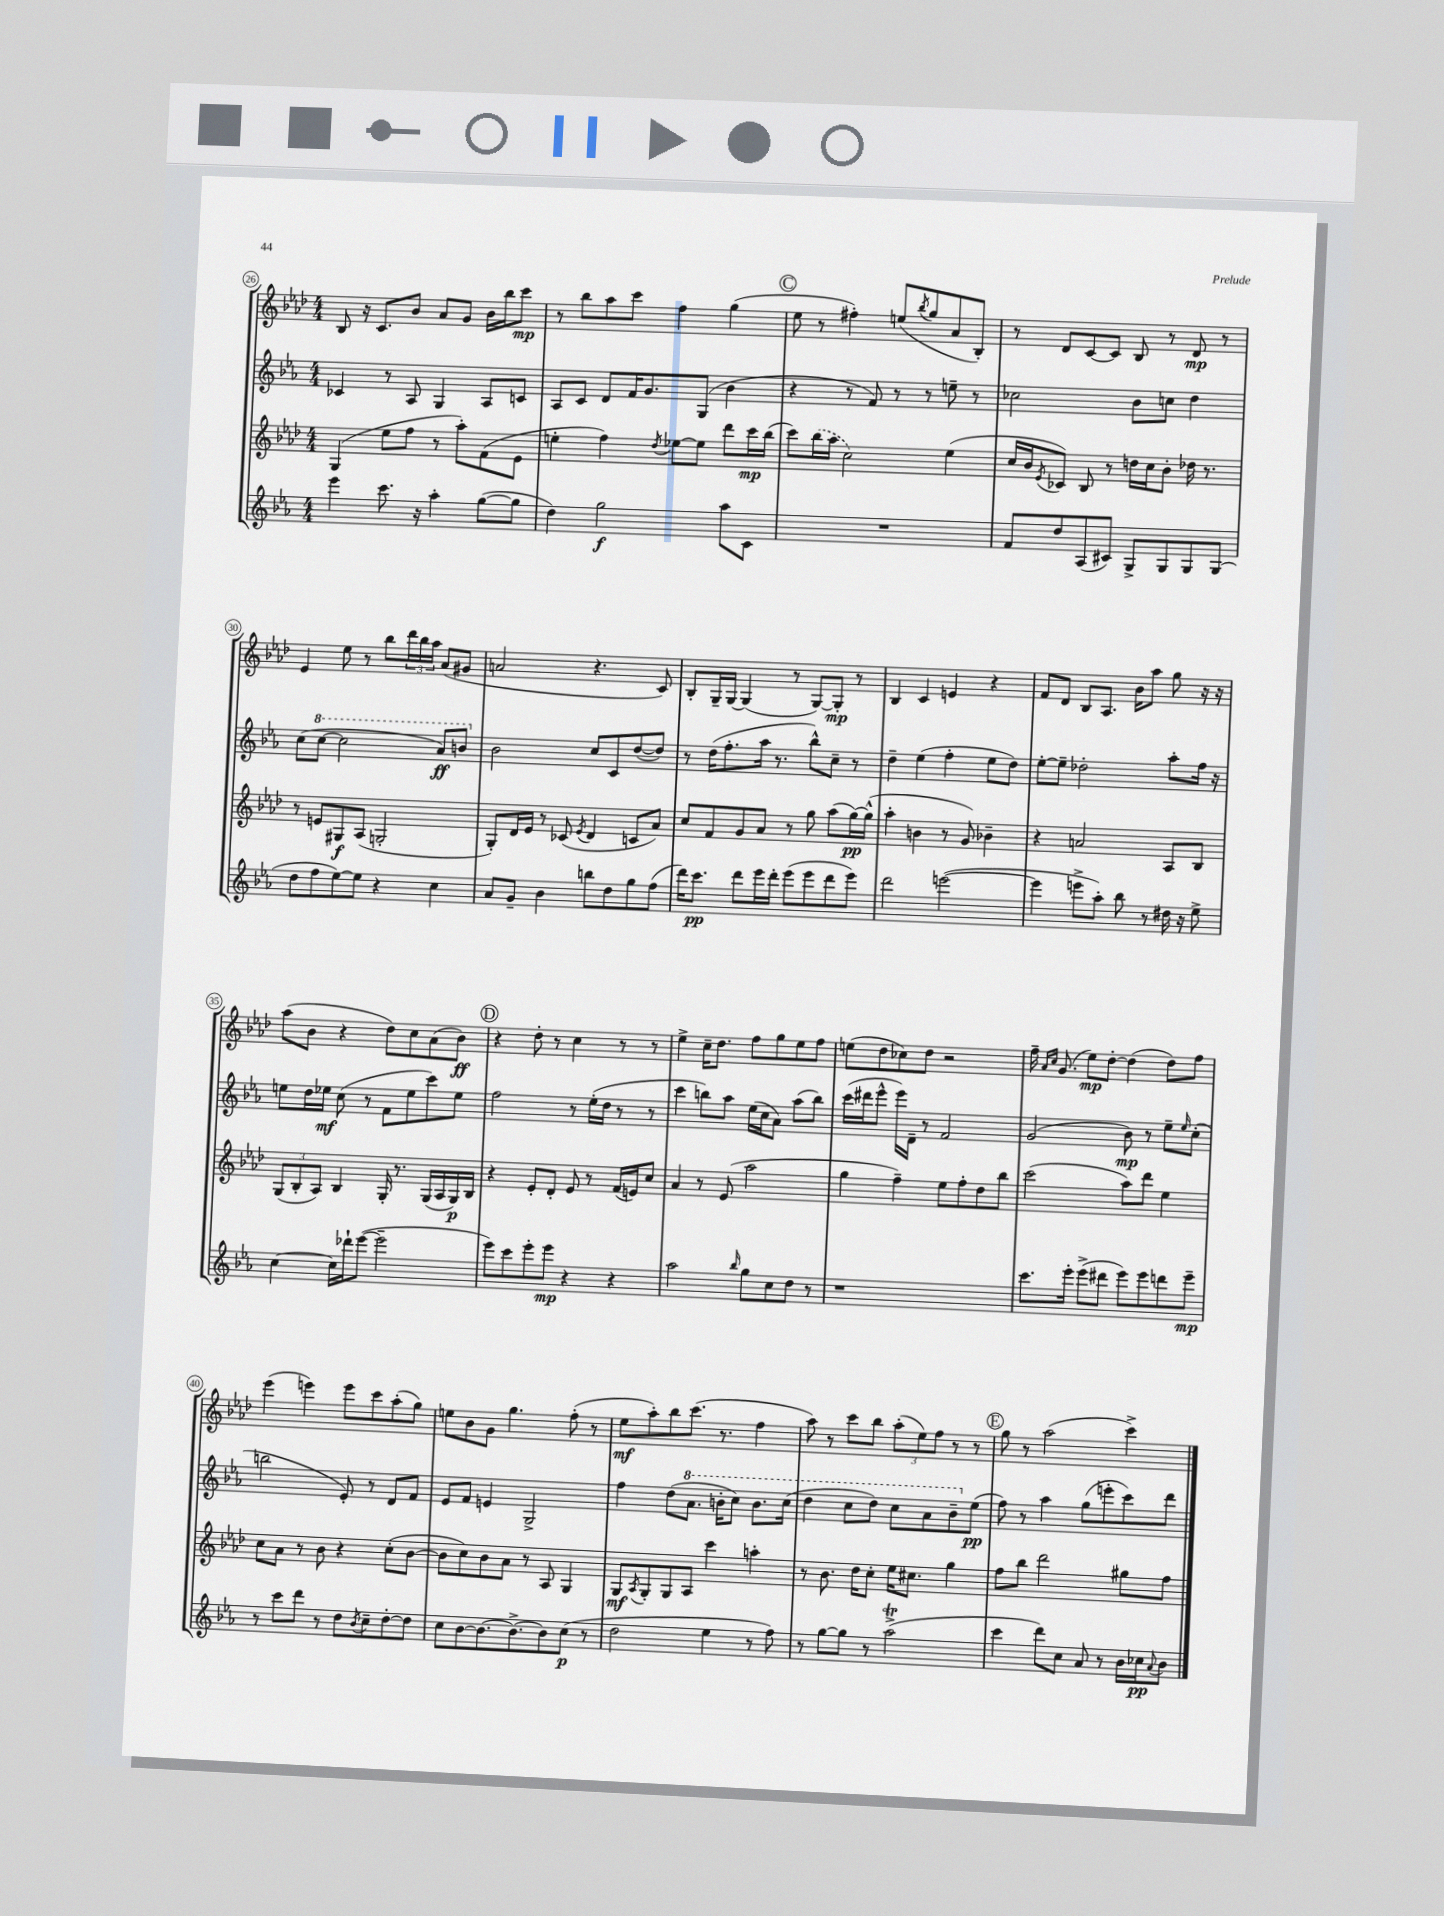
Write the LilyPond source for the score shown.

<<
\new StaffGroup <<
\new Staff = "s0" {
    \clef treble \key aes \major \numericTimeSignature \time 4/4
    bes8 r16 c'8. bes'8 aes'8 g'8 bes'16 bes''16 c'''8\mp |
    r8 bes''8 aes''8 c'''8 f''4 g''4( |
    \mark \markup { \circle "C" } ees''8 r8 fis''4-.) e''8( \acciaccatura { bes''8 } g''8 aes'8 bes8-.) |
    r8 des'8 c'8~ c'8 bes8 r8 des'8\mp r8 |
    ees'4 ees''8 r8 bes''8 \tuplet 3/2 { des'''16 bes''16 aes''16 } aes'8( gis'8 |
    a'2 r4. c'8) |
    bes8-. g16-- g16~ g4( r8 g8~) g8-.\mp r8 |
    bes4 c'4 e'4 r4 |
    f'8 des'8 bes8 aes8. bes'16 aes''8 g''8 r16 r16 |
    aes''8( bes'8 r4 des''8) c''8 aes'8( bes'8\ff) |
    \mark \markup { \circle "D" } r4 des''8-. r8 c''4 r8 r8 |
    ees''4-> c''16-- des''8. f''8 g''8 ees''8 f''8 |
    e''8( des''8 ces''8) des''8 r2 |
    f''16-- \grace { aes'16 c''16 } g'8.( ees''8\mp) des''8~-. des''4( des''8) f''8 |
    ees'''4( e'''4) e'''8 c'''8 aes''8-.( g''8) |
    e''8 bes'8 g'8 g''4. f''8-.( r8 |
    ees''8\mf aes''8-.) bes''8 c'''8.( r8. f''4 |
    aes''8) r8 c'''8 bes''8 \tuplet 3/2 { aes''8-.( ees''8) f''8 } r8 r8 |
    \mark \markup { \circle "E" } g''8 r8 aes''2( c'''4->) \bar "|." |
}
\new Staff = "s1" {
    \clef treble \key ees \major \numericTimeSignature \time 4/4
    ces'4 r8 aes8 g4 aes8 c'8 |
    aes8 c'8 d'8 f'16 g'8. g8( bes'4 |
    \mark \markup { \circle "C" } r4 r8 f'8) r8 r8 e''8-- r8 |
    ces''2 bes'8 c''8 d''4 |
    c''8( \ottava #1 c'''8~ c'''2 aes''8\ff) b''8 \ottava #0 |
    bes'2 c''8 c'8 d''8~( d''8) |
    r8 d''16( f''8.-. aes''16 r8. bes''8-^) c''8-- r8 |
    d''4-- ees''4( f''4-. ees''8 d''8) |
    ees''8~-. ees''8-- des''2-. aes''8-. f''16 r16 |
    e''8 d''16 ees''16\mf c''8( r8 f'8 ees''8 c'''8) ees''8 |
    \mark \markup { \circle "D" } f''2 r8 ees''16-.( d''16 r8 r8 |
    c'''4 b''8) aes''8 ees''16( c''16 aes'8) aes''8( b''8) |
    c'''16( dis'''16 ees'''8-^ ees'''16) d'16-- r8 f'2 |
    g'2( bes'8\mp) r8 ees''8-- \grace { ees''16 } c''8-.( |
    b''2 ees'8-.) r8 d'8 f'8 |
    ees'8 f'8 e'4 g2-> |
    f''4 d''8( \ottava #1 aes''8. b''16-. c'''8) b''8. c'''16( |
    d'''4 c'''8 d'''8) c'''8 aes''8 bes''8-- \ottava #0 ees''8\pp( |
    \mark \markup { \circle "E" } f''8) r8 aes''4 g''8( e'''8-. c'''8) d'''8 \bar "|." |
}
\new Staff = "s2" {
    \clef treble \key aes \major \numericTimeSignature \time 4/4
    g4( ees''8 f''8 r8 aes''8-.) f'8( ees'8 |
    e''4-. f''4) \acciaccatura { des''8 } ees''8~ ees''8 des'''8 c'''16\mp bes''16( |
    \mark \markup { \circle "C" } c'''8) \once \slurDashed bes''16( aes''16 c''2) ees''4( |
    c''16 bes'16 \acciaccatura { ees'8 } ces'8) bes8 r8 d''16 c''16 bes'8-. des''16 r8. |
    r8 e'8 gis8\f aes8( g2-. |
    g8-.) des'16 ees'16 r8 ces'8( \acciaccatura { ees'8 } des'4 c'8 aes'8) |
    c''8 f'8 g'8 aes'8 r8 g''8 aes''8( g''16~\pp) g''16-^( |
    aes''4-. b'4 r8 g'8) bes'4-- |
    r4 a'2 aes8 bes8 |
    \tuplet 3/2 { g8( bes8-. aes8) } bes4 g16-. r8. g16( aes16 g16\p) bes16 |
    \mark \markup { \circle "D" } r4 ees'8-. des'8-. ees'8 r8 f'16( e'16) c''8 |
    aes'4 r8 ees'8( aes''2 |
    g''4 f''4--) ees''8 f''8-. des''8 bes''8 |
    c'''2( aes''8) des'''8 ees''4 |
    c''8 aes'8 r8 bes'8 r4 c''8-.( bes'8~ |
    bes'8 c''8) bes'8 aes'8 r8 aes8 g4 |
    g8\mf \acciaccatura { aes8 } g8-. g8 aes8 c'''4 a''4-. |
    r8 bes'8. des''16 c''8-. ees''16 cis''8. g''4 |
    \mark \markup { \circle "E" } f''8 bes''8 des'''2 gis''8 f''8 \bar "|." |
}
\new Staff = "s3" {
    \clef treble \key ees \major \numericTimeSignature \time 4/4
    ees'''4 c'''8. r16 aes''4-. g''8~( g''8 |
    d''4) g''2\f aes''8 c'8 |
    \mark \markup { \circle "C" } R1 |
    f'8 d''8 aes8( cis'8) g8-> g8 g8 g8( |
    d''8 f''8 ees''8~) ees''8 r4 c''4 |
    aes'8 g'8-- bes'4 b''8 d''8 g''8 f''8( |
    d'''16) c'''8.\pp d'''8 ees'''16 d'''16-. ees'''8( ees'''8 d'''8 ees'''8) |
    d'''2 e'''2~( |
    e'''4 e'''8-> aes''8-.) bes''8 r8 dis''16 r16 ees''8-> |
    c''4~ c''16 des'''16-! ees'''8~( ees'''2-- |
    \mark \markup { \circle "D" } ees'''8) c'''8 ees'''8-. ees'''8\mp r4 r4 |
    aes''2 \grace { bes''16 } g''8 c''8 d''8 r8 |
    r1 |
    c'''8. ees'''16-. ees'''8->( dis'''8 ees'''8) ees'''8 d'''8 ees'''8--\mp |
    r8 c'''8 d'''8 r8 d''8 \acciaccatura { bes'8 } c''8-- d''8~-. d''8 |
    c''8 bes'8~ bes'8.~ bes'8.~-> bes'8 c''8\p( r8 |
    d''2 ees''4 r8 f''8) |
    r8 g''8~ g''8 r8 aes''2->\trill( |
    \mark \markup { \circle "E" } c'''4 d'''8) c''8 aes'8 r8 bes'16 ces''16\pp \appoggiatura { aes'8 } bes'8 \bar "|." |
}
>>
>>
\layout { \context { \Score currentBarNumber = #26 \override BarNumber.stencil = #(make-stencil-circler 0.1 0.3 ly:text-interface::print) } }
